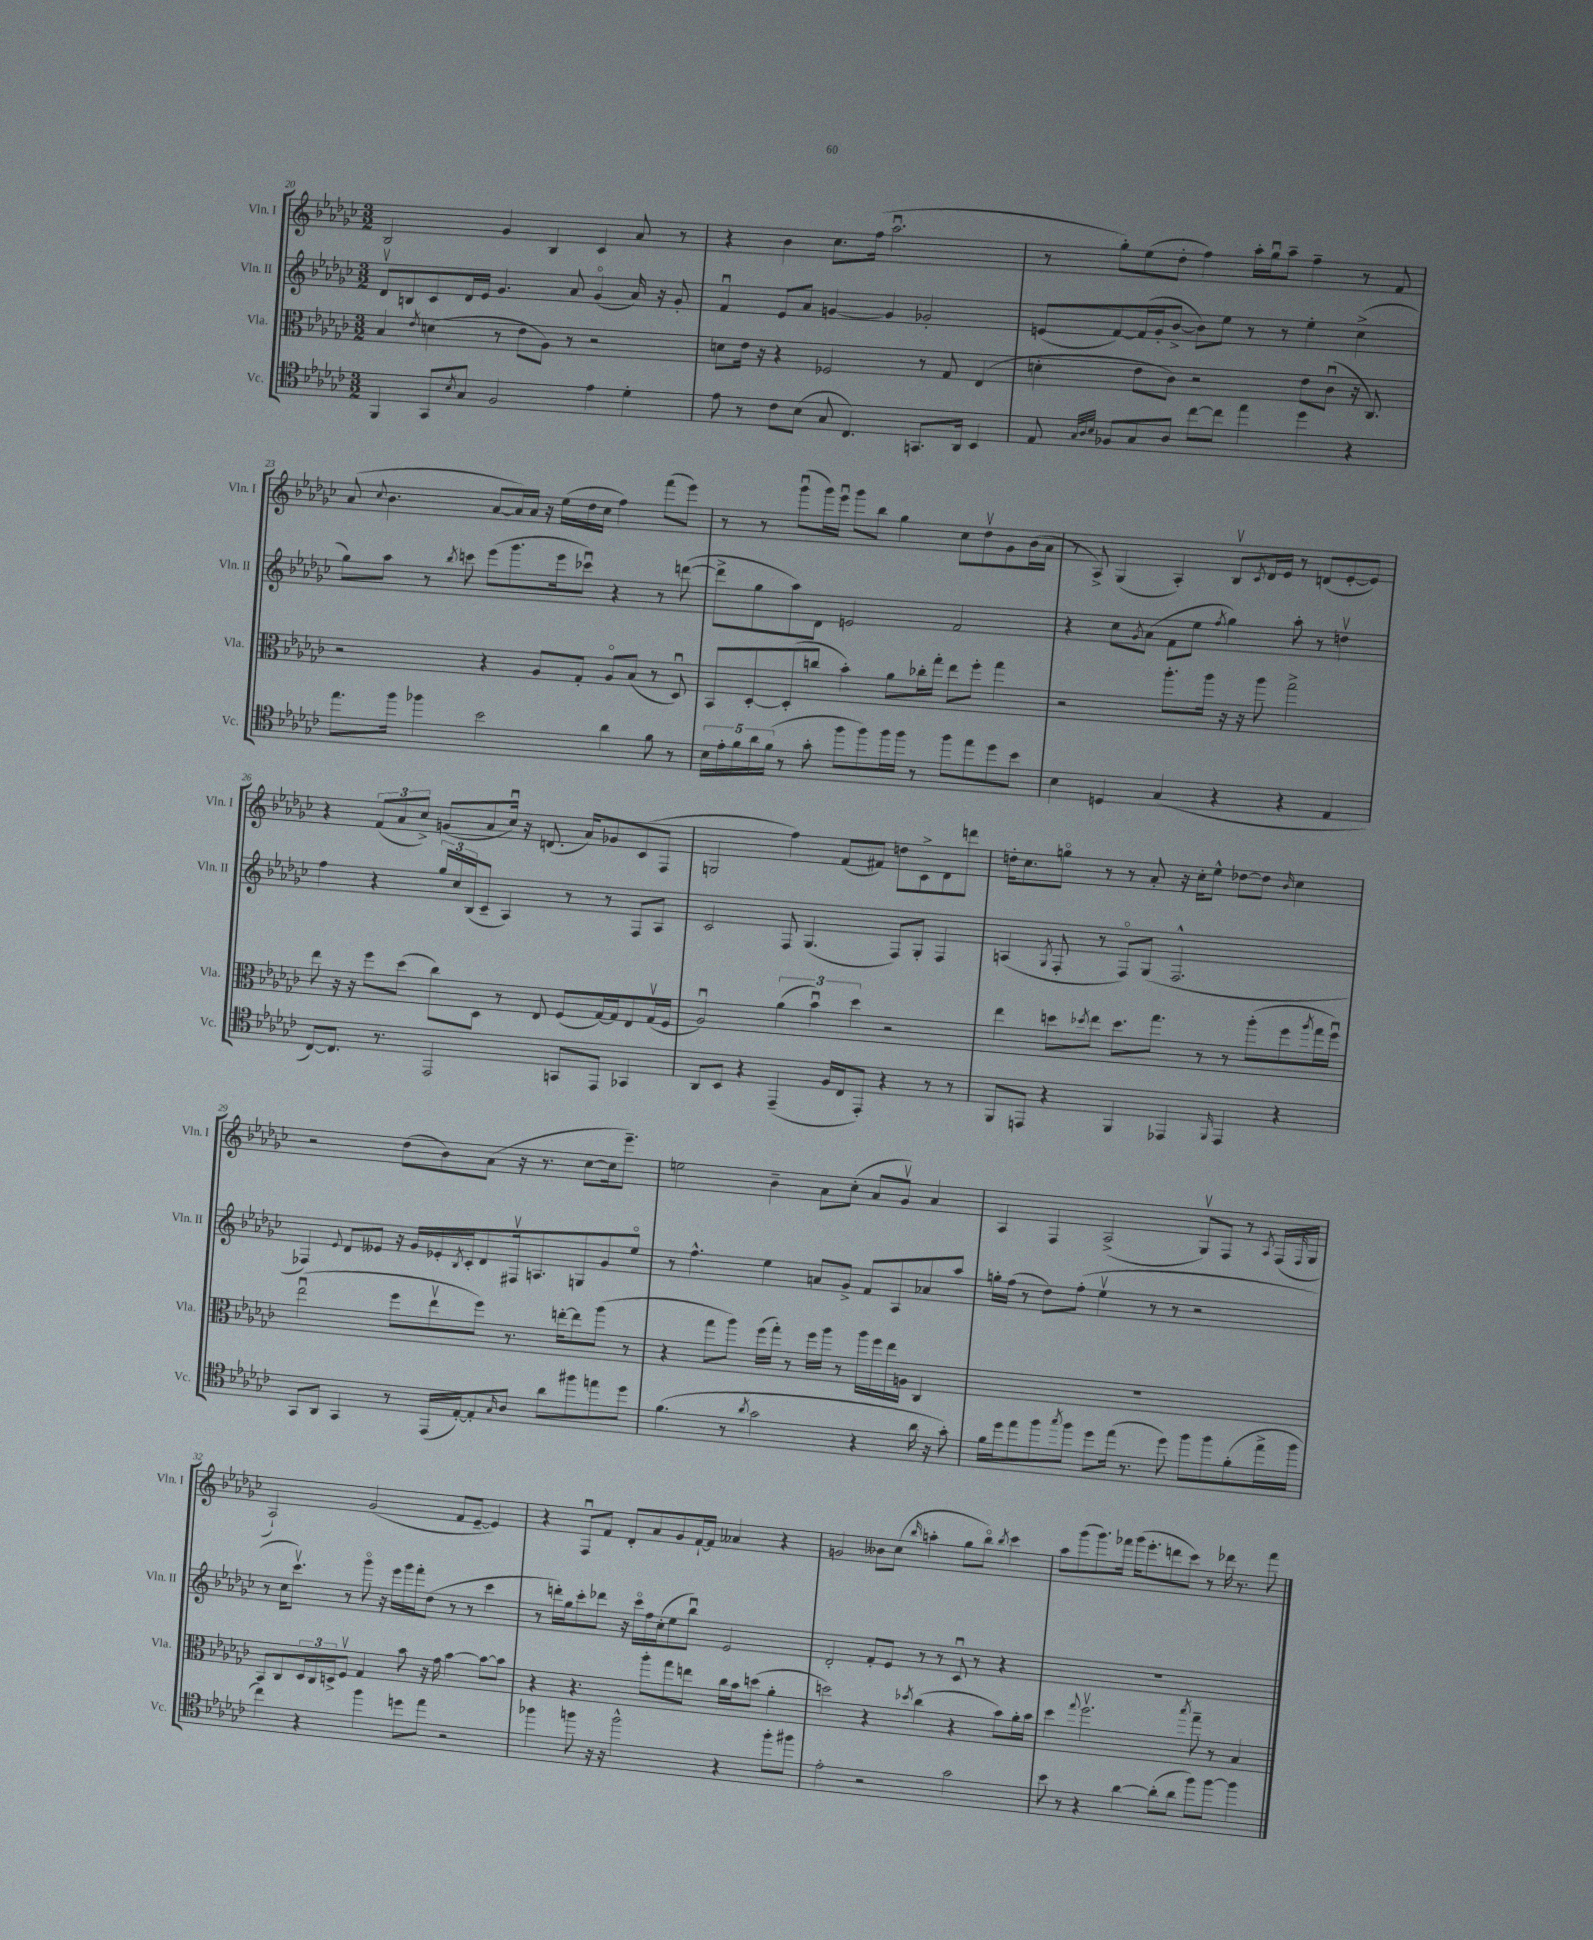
<<
\new StaffGroup <<
\new Staff = "s0" \with { instrumentName = "Vln. I" shortInstrumentName = "Vln. I" } {
    \clef treble \key ges \major \numericTimeSignature \time 3/2
    bes2 ges'4 bes4 ces'4 aes'8 r8 |
    r4 bes'4 ces''8. f''16( aes''2.\downbow |
    r8 ges''8-.) ees''8( des''8-. f''4) aes''16-. ges''16\downbow aes''8-- f''4-- r8 f'8 |
    aes'8( \appoggiatura { ces''8 } bes'4. aes'8~ aes'16) aes'16 r16 ees''16( des''16 ces''16 f''4) f'''8( ees'''8) |
    r8 r8 ges'''8\downbow( ges'''16) ees'''16\downbow ges'''8 bes''8 ges''4 ces''8 des''8\upbow ges'8 bes'16( aes'16 |
    r8 aes8->) ges4( aes4-.) bes8\upbow \acciaccatura { ces'8 } des'16 ees'16 r8 d'8( ees'8~-. ees'8) |
    r4 \tuplet 3/2 { f'8( aes'8 ces''8->) } g'8( aes'8 ces''16\downbow) r16 d'8.( aes'16) ges'8 ces'8( f8 |
    g2 f''4) f'8( fis'8) d''8 ces'8-> des'8 d'''8 |
    d''16-. ces''8. g''8\flageolet r8 r8 aes'8-. r16 ces''16-. ees''8-^ des''8~ des''8 \grace { bes'16 } ces''4 |
    r2 des''8( bes'8) aes'8( r16 r8. ces''8~ ces''16 ees'''8.--) |
    e''2 bes'4-- aes'8 ces''8-.( aes'8 ges'8\upbow) aes'4 |
    aes4 f4 aes2->( ges8\upbow) f8 r8 \acciaccatura { aes8 } f16( \grace { f16 } ges16 |
    aes2-!) ges'2( f'8 ees'8~-- ees'4) |
    r4 f8\downbow f'8 des'8-. aes'8 ges'8 f'16~-! f'16 aeses'4 r4 |
    g'2 beses'8 ces''8( \grace { bes''16 } a''4-. ges''8 bes''8\flageolet) \acciaccatura { bes''8 } ces'''4 |
    aes''8 ges'''8( ges'''8.) fes'''16 ges'''16( ees'''8.-. d'''8 ces'''8) r8 des'''16 r8. fes'''8 \bar "|." |
}
\new Staff = "s1" \with { instrumentName = "Vln. II" shortInstrumentName = "Vln. II" } {
    \clef treble \key ges \major \numericTimeSignature \time 3/2
    des'8\upbow b8 ces'8 des'16 ees'16 ges'4. aes'8 ges'4\flageolet( aes'16) r16 ges'8-. |
    f'4\downbow ees'8 aes'8 g'4~ g'4 ges'2-. |
    e'8( f'8~) f'16( ges'16-. bes'8~-> bes'8) ees''8 r8 r8 ees''4-. ces''4->( |
    ges''8) aes''8 r8 \acciaccatura { bes''8 } c'''8 ees'''8( ges'''8. ees'''16 ces'''8\downbow) r4 r8 d'''8~( |
    d'''8-> ges''8 aes''8) des'8 e'2 f'2 |
    r4 ces''8 \acciaccatura { ges'8 } aes'8( f'8 ees''8 \acciaccatura { f''8 } ges''4) aes''8-. r8 d''4\upbow |
    f''4 r4 \tuplet 3/2 { ges''16 ces''16 bes16( } ces'8-- aes4) r8 r8 f8 aes8 |
    ces'2 f8 ges4.( f8) ges8-. f4 |
    a4( \acciaccatura { ges8 } f8-. r8 f8\flageolet) ges8( f2.-^ |
    fes4) \appoggiatura { ees'8 } des'8 eeses'8 r16 ges'16 ees'16-. \acciaccatura { bes8 } ces'16-. des'8 fis16\upbow a8. g8 ges'8 ees''8\flageolet |
    r8 f''4.-^ ees''4 a'8 ges'8-> f'8 aes8 aes'8 aes''8 |
    g''16-. f''16( r8 des''8) f''8-.( ees''4\upbow r8 r8 r2 |
    r8 ces''16 ces'''8.\upbow) r8 ges'''8\flageolet r16 ees'''16 ges'''16 f'''16-. des''8( r8 r8 ces'''4 |
    r8 d'''16-.) ges''16 ces'''8-. des'''8 r16 ces'''16\flageolet f''16 ces''16-.( ees''8 bes''8\downbow) ees'2 |
    des'2-. f'8-. ees'8 r8 r8 ces'8\downbow r8 r4 |
    R1. \bar "|." |
}
\new Staff = "s2" \with { instrumentName = "Vla." shortInstrumentName = "Vla." } {
    \clef alto \key ges \major \numericTimeSignature \time 3/2
    bes4 \acciaccatura { ees'8 } d'4( r8 ees'8 aes8) r8 r2 |
    d'8 ees'16 r16 r4 fes2 r8 ges8 ees4( |
    d'4-. ees'8 ces'8) r2 ees'8 ces'8\downbow( r16 ces8.) |
    r2 r4 aes8 ges8-. aes8\flageolet bes8( r8 des8\downbow) |
    bes,8 des8~-. des8-.( c''8 bes'4-.) aes'8 ces''16-. ges''16-. ees''8 f''8-. ges''4 |
    r2 aes''8.-. aes''16 r16 r16 aes''8 ges''2-> |
    ees''8 r16 r16 f''8 des''8( ces''8) des8 r8 ees8 f8( ges16~) ges16 ees8 ges16\upbow( f16 |
    aes2\downbow) \tuplet 3/2 { aes'4( bes'4\downbow) des''4 } r2 |
    ees''4 d''8 \acciaccatura { des''8 } ees''8 des''8. ges''8. r8 r8 aes''8-.( f''8 \acciaccatura { aes''8 } ges''16 f''16\downbow) |
    ees''2\downbow( f''8 ees''8\upbow f''8) r8. e''16~-. e''8 aes''8( r8 |
    r4 ges''8 aes''8) f''16( ges''16-.) r8 f''16 aes''16 r8 aes''16 f''16 ees''16 a16 ces4 |
    R1. |
    bes,8 ces8 \tuplet 3/2 { des16 ces16 d16-> } f8\upbow ges4 bes'8 r16 ges'16 bes'4~ bes'8~ bes'8 |
    r4 r4. aes''8-. ges''8 e''8 ces''16 bes'16 d''8( aes'4-. |
    d''2) r4 \acciaccatura { des''8 } ces''4( r4 bes'8) aes'16-. bes'16 |
    des''4 \appoggiatura { ges''8 } f''2.\upbow \acciaccatura { bes''8 } ges''8-- r8 bes4 \bar "|." |
}
\new Staff = "s3" \with { instrumentName = "Vc." shortInstrumentName = "Vc." } {
    \clef tenor \key ges \major \numericTimeSignature \time 3/2
    f,4 ges,8 \acciaccatura { bes8 } ges8 f2 ees'4 des'4-. |
    ees'8 r8 ces'8 bes8( ges8 ces4.) g,8. aes,16 bes,4 |
    ees8 \grace { ges32 aes32 bes32 } fes8 ges8 aes8 ces''8~ ces''8 ees''4 des''4 r4 |
    ees''8. f''16 fes''4 bes'2 aes'4 f'8 r8 |
    \tuplet 5/4 { bes16 ees'16-. f'16 aes'16 f'16( } r8 ges'8-. f''8 f''8) f''16 f''16 r8 f''8 ees''8 des''8 bes'8 |
    bes4 d4 ges4( r4 r4 ees4 |
    ces8~) ces8. r8. ees,2 g,8 ees,8 ges,4 |
    aes,8 bes,8 r4 ees,4--( f16 ces16 ees,8-.) r4 r8 r8 |
    f,8 e,8 r4 f,4 ees,4 \grace { f,16 } ees,4 r4 |
    ges,8 aes,8 ges,4 r8 ees,16( ees16~-.) ees8-. \grace { ges16 } aes8 aes'8 fis''8 e''8 des''8 |
    f'4.( r8 \acciaccatura { aes'8 } ges'2 r4 aes'16 r16 ges'8-.) |
    f'16 des''16 ees''8 f''8 \acciaccatura { ges''8 } f''8 des''8 ees''16( r8. des''8) f''8 f''8 f'8-.( ees''16-> f''16 |
    ces''4) r4 f''4 d''8 ees''8 r2 |
    fes''4 f''8 r16 r16 f''2-^ r4 f''8-. fis''8 |
    ees'2-. r2 ges'2 |
    bes'8 r8 r4 aes'4~ aes'8-.( aes'8 f''8) f''8~ f''4 \bar "|." |
}
>>
>>
\layout { \context { \Score currentBarNumber = #20 } }
